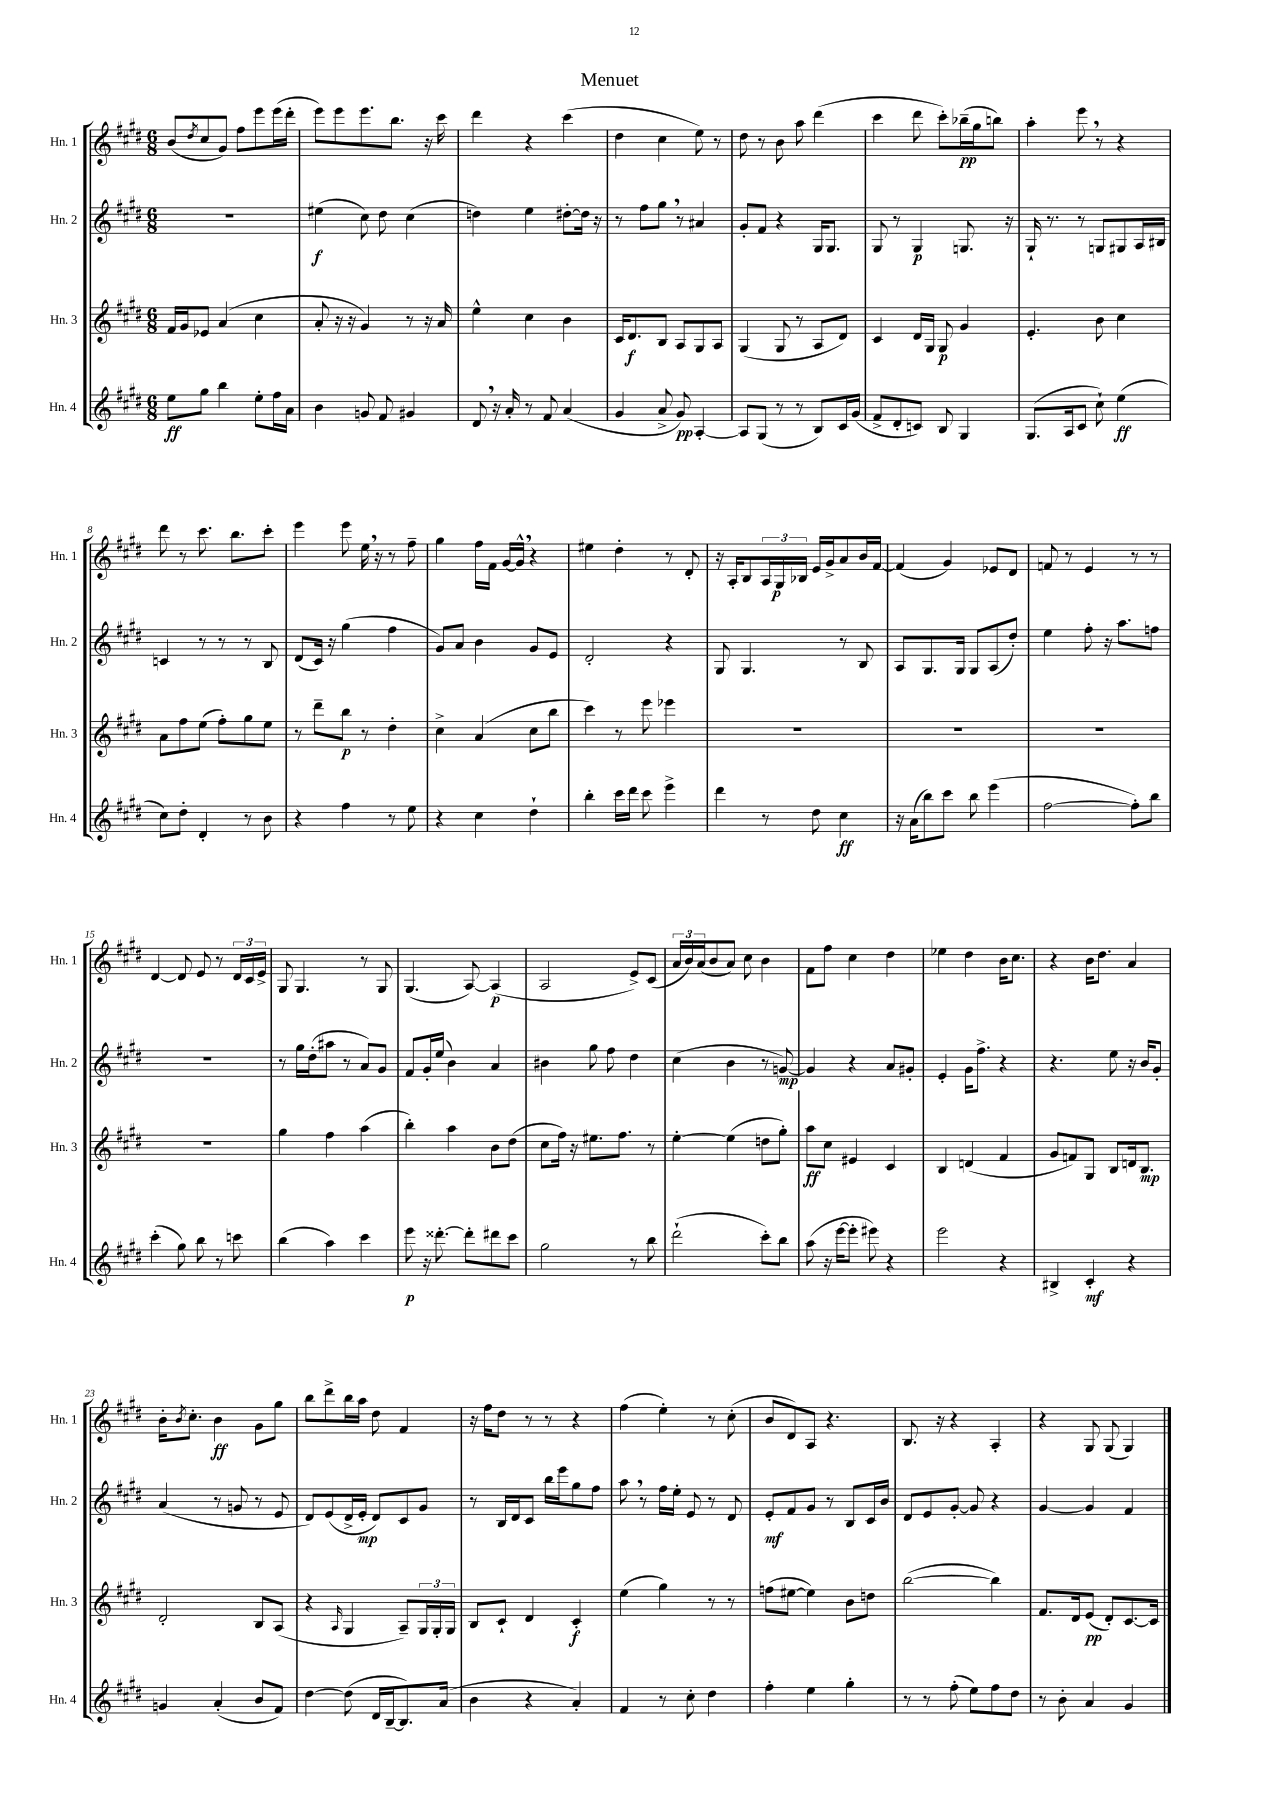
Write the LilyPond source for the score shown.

\header { title = "Menuet" }
<<
\new StaffGroup <<
\new Staff = "s0" \with { instrumentName = "Hn. 1" shortInstrumentName = "Hn. 1" } {
    \clef treble \key e \major \numericTimeSignature \time 6/8
    b'8( \acciaccatura { dis''8 } cis''8 gis'8) fis''8 e'''8 e'''16( dis'''16-. |
    e'''8) e'''8 e'''8. b''8. r16 cis'''16 |
    dis'''4 r4 cis'''4( |
    dis''4 cis''4 e''8) r8 |
    dis''8 r8 b'8 a''8 dis'''4( |
    cis'''4 dis'''8 cis'''8-.) bes''16--\pp( gis''16 b''8) |
    a''4-. e'''8 \breathe r8 r4 |
    dis'''8 r8 cis'''8. b''8. cis'''8-. |
    e'''4 e'''8 e''16 \breathe r16 r8 fis''8-- |
    gis''4 fis''16 fis'16 gis'16~ gis'16-^ \breathe r4 |
    eis''4 dis''4-. r8 dis'8-. |
    r16 a16-. b8 \tuplet 3/2 { a16 gis16\p bes16 } e'16 gis'16-> a'8 b'16 fis'16~ |
    fis'4( gis'4) ees'8 dis'8 |
    f'8 r8 e'4 r8 r8 |
    dis'4~ dis'8 e'8 r8 \tuplet 3/2 { dis'16 cis'16 e'16-> } |
    gis8 gis4. r8 gis8 |
    gis4.( a8~) a4\p( |
    a2 e'8->) cis'8( |
    \tuplet 3/2 { a'16 b'16) a'16( } b'8 a'8) cis''8 b'4 |
    fis'8 fis''8 cis''4 dis''4 |
    ees''4 dis''4 b'16 cis''8. |
    r4 b'16 dis''8. a'4 |
    b'16-. \acciaccatura { b'8 } cis''8.-. b'4\ff gis'8 gis''8 |
    b''8 dis'''8-> b''16 a''16 dis''8 fis'4 |
    r16 fis''16 dis''8 r8 r8 r4 |
    fis''4( e''4-.) r8 cis''8-.( |
    b'8 dis'8) a8 r4. |
    b8. r16 r4 a4-. |
    r4 gis8 gis8( gis4) \bar "|." |
}
\new Staff = "s1" \with { instrumentName = "Hn. 2" shortInstrumentName = "Hn. 2" } {
    \clef treble \key e \major \numericTimeSignature \time 6/8
    R2. |
    eis''4\f( cis''8) dis''8 cis''4( |
    d''4) e''4 dis''8~-. dis''16 r16 |
    r8 fis''8 gis''8 \breathe r8 ais'4 |
    gis'8-. fis'8 r4 gis16 gis8. |
    gis8 r8 gis4\p g8. r16 |
    gis16-! r8. r8 g8 gis8 a16 bis16 |
    c'4 r8 r8 r8 b8 |
    dis'8( cis'16) r16 gis''4( fis''4 |
    gis'8) a'8 b'4 gis'8 e'8 |
    dis'2-. r4 |
    gis8 gis4. r8 b8 |
    a8 gis8. gis16 gis8 a8( dis''8-.) |
    e''4 fis''8-. r16 a''8. f''8 |
    R2. |
    r8 gis''16 dis''16-.( ais''8 r8 a'8) gis'8 |
    fis'8 gis'16-. e''16( b'4) a'4 |
    bis'4 gis''8 fis''8 dis''4 |
    cis''4( b'4 r8 g'8~\mp) |
    g'4 r4 a'8 gis'8-. |
    e'4-. gis'16 fis''8.-> r4 |
    r4. e''8 r16 b'16 gis'8-. |
    a'4( r8 g'8 r8 e'8 |
    dis'8) e'8( dis'16-> e'16-.\mp dis'8) cis'8 gis'8 |
    r8 b16 dis'16 cis'8 b''16 e'''16 gis''8 fis''8 |
    a''8 \breathe r8 fis''16 e''16-. e'8 r8 dis'8 |
    e'8-.\mf fis'8 gis'8 r8 b8 cis'16 b'16 |
    dis'8 e'8 gis'8~-. gis'8 r4 |
    gis'4~ gis'4 fis'4 \bar "|." |
}
\new Staff = "s2" \with { instrumentName = "Hn. 3" shortInstrumentName = "Hn. 3" } {
    \clef treble \key e \major \numericTimeSignature \time 6/8
    fis'16 gis'16 ees'8 a'4( cis''4 |
    a'8-. r16 r16 gis'4) r8 r16 a'16 |
    e''4-^ cis''4 b'4 |
    cis'16 dis'8.\f b8 a8 gis8 a8 |
    gis4( gis8 r8 a8 dis'8) |
    cis'4 dis'16 gis16 gis8\p gis'4 |
    e'4.-. b'8 cis''4 |
    a'8 fis''8 e''8( fis''8-.) gis''8 e''8 |
    r8 dis'''8-- b''8\p r8 dis''4-. |
    cis''4-> a'4( cis''8 b''8 |
    cis'''4) r8 e'''8 ees'''4 |
    R2. |
    R2. |
    R2. |
    R2. |
    gis''4 fis''4 a''4( |
    b''4-.) a''4 b'8 dis''8( |
    cis''8 fis''16) r16 eis''8. fis''8. r8 |
    e''4~-. e''4( d''8 gis''8-.) |
    a''8\ff cis''8 eis'4 cis'4 |
    b4 d'4( fis'4 |
    gis'8 f'8) gis8 b8 d'16 b8.\mp |
    dis'2-. b8 a8( |
    r4 \grace { a16 } gis4 a8--) \tuplet 3/2 { gis16 gis16-. gis16 } |
    b8 cis'8-! dis'4 cis'4-.\f |
    e''4( gis''4) r8 r8 |
    f''8( eis''8~ eis''4) b'8 d''8 |
    b''2~( b''4) |
    fis'8. dis'16 e'8\pp( dis'8-.) cis'8.~ cis'16 \bar "|." |
}
\new Staff = "s3" \with { instrumentName = "Hn. 4" shortInstrumentName = "Hn. 4" } {
    \clef treble \key e \major \numericTimeSignature \time 6/8
    e''8\ff gis''8 b''4 e''8-. fis''16 a'16 |
    b'4 g'8 fis'8 gis'4 |
    dis'8 \breathe r16 a'16-. r8 fis'8 a'4( |
    gis'4 a'8-> gis'8\pp) a4~-. |
    a8 gis8( r8 r8 b8) cis'16 gis'16( |
    fis'8-> dis'8-. c'8) b8 gis4 |
    gis8.( a16 cis'8 cis''8-!) e''4\ff( |
    cis''8) dis''8-. dis'4-. r8 b'8 |
    r4 fis''4 r8 e''8 |
    r4 cis''4 dis''4-! |
    b''4-. cis'''16 dis'''16 cis'''8 e'''4-> |
    dis'''4 r8 dis''8 cis''4\ff |
    r16 a'16( b''8) cis'''8 b''8 e'''4( |
    fis''2~ fis''8-.) b''8 |
    cis'''4-.( gis''8) b''8 r8 c'''8 |
    b''4( a''4) cis'''4 |
    e'''8\p r16 disis'''8.~-. disis'''8-. dis'''8 cis'''8 |
    gis''2 r8 b''8 |
    dis'''2-!( cis'''8-.) b''8 |
    a''8( r16 e'''16~ e'''8-. eis'''8) r4 |
    e'''2 r4 |
    bis4-> cis'4-.\mf r4 |
    g'4 a'4-.( b'8 fis'8) |
    dis''4~ dis''8( dis'16 b16~-- b8.) a'16( |
    b'4 r4 a'4-.) |
    fis'4 r8 cis''8-. dis''4 |
    fis''4-. e''4 gis''4-. |
    r8 r8 fis''8-.( e''8) fis''8 dis''8 |
    r8 b'8-. a'4 gis'4 \bar "|." |
}
>>
>>
